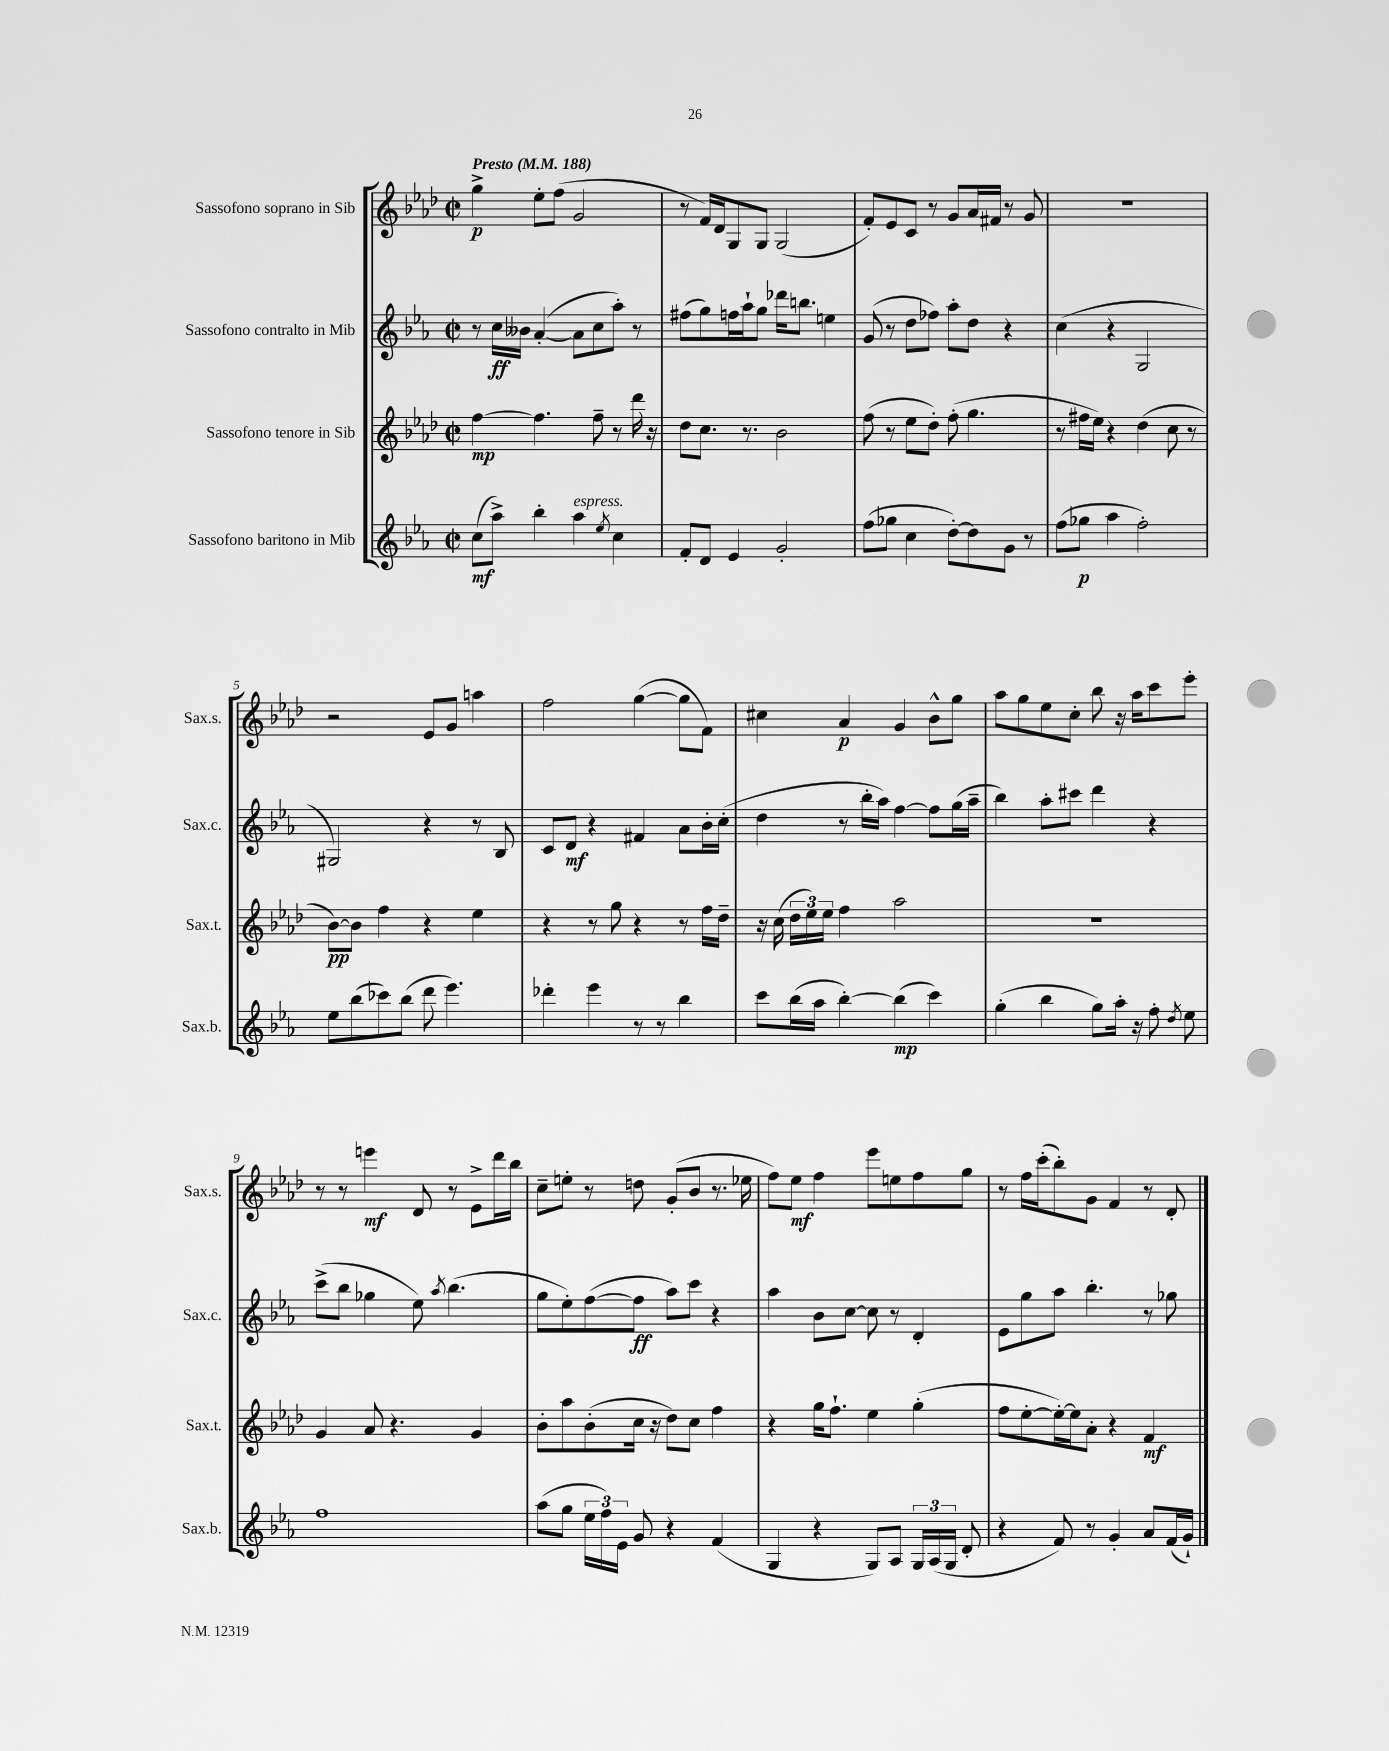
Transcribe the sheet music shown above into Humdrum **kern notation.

**kern	**dynam	**kern	**dynam	**kern	**dynam	**kern	**dynam
*part4	*part4	*part3	*part3	*part2	*part2	*part1	*part1
*staff4	*staff4	*staff3	*staff3	*staff2	*staff2	*staff1	*staff1
*I"Sassofono baritono in Mib	*	*I"Sassofono tenore in Sib	*	*I"Sassofono contralto in Mib	*	*I"Sassofono soprano in Sib	*
*I'Sax.b.	*	*I'Sax.t.	*	*I'Sax.c.	*	*I'Sax.s.	*
*clefG2	*	*clefG2	*	*clefG2	*	*clefG2	*
*k[b-e-a-]	*	*k[b-e-a-d-]	*	*k[b-e-a-]	*	*k[b-e-a-d-]	*
*M2/2	*	*M2/2	*	*M2/2	*	*M2/2	*
*met(c|)	*	*met(c|)	*	*met(c|)	*	*met(c|)	*
*MM188	*	*MM188	*	*MM188	*	*MM188	*
=1	=1	=1	=1	=1	=1	=1	=1
!	!	!	!	!	!	!LO:TX:a:B:t=Presto	!
(8cc\L	mf	[4ff\	mp	8r	.	4gg^\	p
8aa-^\J)	.	.	.	16cc\LL	ff	.	.
.	.	.	.	16b--X\JJ	.	.	.
4bb-'\	.	4.ff\]	.	([4a-'/	.	8ee-'\L	.
.	.	.	.	.	.	(8ff\J	.
!LO:TX:a:i:t=espress.	!	!	!	!	!	!	!
4aa-\	.	.	.	8a-\L]	.	2g/	.
.	.	8ff~\	.	8cc\	.	.	.
8qee-/	.	.	.	.	.	.	.
4cc\	.	8r	.	8aa-'\J)	.	.	.
.	.	16ddd-\	.	8r	.	.	.
.	.	16r	.	.	.	.	.
=2	=2	=2	=2	=2	=2	=2	=2
8f'/L	.	8dd-\L	.	(8ff#X\L	.	8r	.
8d/J	.	8.cc\J	.	8gg\)	.	16f/LL)	.
.	.	.	.	.	.	16d-/J	.
4e-/	.	.	.	16ffn\L	.	8G/	.
.	.	8.r	.	16aa-`\J	.	.	.
.	.	.	.	8gg\J	.	8G/J	.
2g'/	.	2b-\	.	16ddd-X\KL	.	(2G/	.
.	.	.	.	8.bbn\J	.	.	.
.	.	.	.	4een\	.	.	.
=3	=3	=3	=3	=3	=3	=3	=3
(8ff\L	.	(8ff\	.	(8g/	.	8f'/L)	.
8gg-X\J	.	8r	.	8r	.	8e-/	.
4cc\	.	8ee-\L	.	8dd\L	.	8c/J	.
.	.	8dd-'\J)	.	8ff-X\J)	.	8r	.
[8dd'\L)	.	(8ff'\	.	8aa-'\L	.	8g/L	.
8dd\]	.	4.gg\	.	8dd\J	.	16a-/L	.
.	.	.	.	.	.	16f#X/JJ	.
8g\J	.	.	.	4r	.	8r	.
8r	.	.	.	.	.	8g/	.
=4	=4	=4	=4	=4	=4	=4	=4
(8ff\L	.	8r	.	(4cc\	.	1r	.
8gg-X\J	p	16ff#X\LL	.	.	.	.	.
.	.	16ee-\JJ)	.	.	.	.	.
4aa-\	.	4r	.	4r	.	.	.
2ff'\)	.	(4dd-\	.	2G/	.	.	.
.	.	8cc\	.	.	.	.	.
.	.	8r	.	.	.	.	.
!!LO:LB:g=z
=5	=5	=5	=5	=5	=5	=5	=5
8ee-\L	.	[8b-\L)	pp	2G#X/)	.	2r	.
(8bb-\	.	8b-\J]	.	.	.	.	.
8ccc-X\)	.	4ff\	.	.	.	.	.
(8bb-\J	.	.	.	.	.	.	.
8ddd\	.	4r	.	4r	.	8e-/L	.
4.eee-\)	.	.	.	.	.	8g/J	.
.	.	4ee-\	.	8r	.	4aan\	.
.	.	.	.	8B-/	.	.	.
=6	=6	=6	=6	=6	=6	=6	=6
4ddd-X'\	.	4r	.	8c/L	.	2ff\	.
.	.	.	.	8d/J	mf	.	.
4eee-\	.	8r	.	4r	.	.	.
.	.	8gg\	.	.	.	.	.
8r	.	4r	.	4f#X/	.	([4gg\	.
8r	.	.	.	.	.	.	.
4bb-\	.	8r	.	8a-\L	.	8gg\L]	.
.	.	16ff\LL	.	16b-'\L	.	8f\J)	.
.	.	16dd-~\JJ	.	(16cc'\JJ	.	.	.
=7	=7	=7	=7	=7	=7	=7	=7
8ccc\L	.	16r	.	4dd\	.	4cc#X\	.
.	.	(16cc\	.	.	.	.	.
(16bb-\L	.	24dd-\LL	.	.	.	.	.
.	.	24ee-\)	.	.	.	.	.
16aa-\JJ	.	.	.	.	.	.	.
.	.	24ee-\JJ	.	.	.	.	.
[4bb-'\)	.	4ff\	.	8r	.	4a-/	p
.	.	.	.	16bb-'\LL	.	.	.
.	.	.	.	16aa-\JJ)	.	.	.
(4bb-\]	mp	2aa-\	.	[4ff\	.	4g/	.
4ccc\)	.	.	.	8ff\L]	.	8b-^^\L	.
.	.	.	.	(16gg\L	.	8gg\J	.
.	.	.	.	16aa-~\JJ	.	.	.
=8	=8	=8	=8	=8	=8	=8	=8
(4gg'\	.	1r	.	4bb-\)	.	8aa-\L	.
.	.	.	.	.	.	8gg\	.
4bb-\	.	.	.	8aa-'\L	.	8ee-\	.
.	.	.	.	8ccc#X\J	.	8cc'\J	.
8gg\L)	.	.	.	4ddd\	.	8bb-\	.
16aa-'\Jk	.	.	.	.	.	16r	.
16r	.	.	.	.	.	16aa-\KL	.
8ff'\	.	.	.	4r	.	8ccc\	.
8qdd/	.	.	.	.	.	.	.
8ee-\	.	.	.	.	.	8eee-'\J	.
!!LO:LB:g=z
=9	=9	=9	=9	=9	=9	=9	=9
1ff	.	4g/	.	(8ccc^\L	.	8r	.
.	.	.	.	8bb-\J	.	8r	.
.	.	8a-/	.	4gg-X\	.	4eeen\	mf
.	.	4.r	.	.	.	.	.
.	.	.	.	8ee-\)	.	8d-/	.
.	.	.	.	8qaa-/	.	.	.
.	.	.	.	(4.bb-\	.	8r	.
.	.	4g/	.	.	.	8e-^\L	.
.	.	.	.	.	.	16ddd-\L	.
.	.	.	.	.	.	16bb-\JJ	.
=10	=10	=10	=10	=10	=10	=10	=10
(8aa-\L	.	8b-'\L	.	8gg\L	.	8cc~\L	.
8gg\J	.	8aa-\	.	8ee-'\)	.	8een'\J	.
24ee-\LL	.	(8b-'\	.	([8ff\	.	8r	.
24ff\)	.	.	.	.	.	.	.
24e-\JJ	.	.	.	.	.	.	.
8g/	.	16cc\Jk	.	8ff\J]	ff	8ddn\	.
.	.	16r	.	.	.	.	.
4r	.	8dd-\L)	.	8aa-\L)	.	(8g'/L	.
.	.	8cc\J	.	8ccc\J	.	8b-/J	.
(4f/	.	4ff\	.	4r	.	8.r	.
.	.	.	.	.	.	16ee-X\	.
=11	=11	=11	=11	=11	=11	=11	=11
4G/	.	4r	.	4aa-\	.	8ff\L)	.
.	.	.	.	.	.	8ee-\J	mf
4r	.	16gg\KL	.	8b-\L	.	4ff\	.
.	.	8.ff`\J	.	.	.	.	.
.	.	.	.	[8cc\J	.	.	.
8G/L)	.	4ee-\	.	8cc\]	.	8eee-\L	.
8A-/J	.	.	.	8r	.	8een\	.
24G/LL	.	(4gg'\	.	4d'/	.	8ff\	.
(24A-/	.	.	.	.	.	.	.
24G/JJ	.	.	.	.	.	.	.
8d'/	.	.	.	.	.	8gg\J	.
=12	=12	=12	=12	=12	=12	=12	=12
4r	.	8ff\L	.	8e-\L	.	8r	.
.	.	[8ee-'\	.	8gg\	.	16ff\LL	.
.	.	.	.	.	.	(16ccc'\J	.
8f/)	.	16ee-'\L_)	.	8aa-\J	.	8bb-'\)	.
.	.	16ee-\J]	.	.	.	.	.
8r	.	8a-'\J	.	4.bb-'\	.	8g\J	.
4g'/	.	4r	.	.	.	4f/	.
8a-/L	.	4f/	mf	8r	.	8r	.
(16f/L	.	.	.	8gg-X\	.	8d-'/	.
16g`/JJ)	.	.	.	.	.	.	.
==	==	==	==	==	==	==	==
*-	*-	*-	*-	*-	*-	*-	*-
